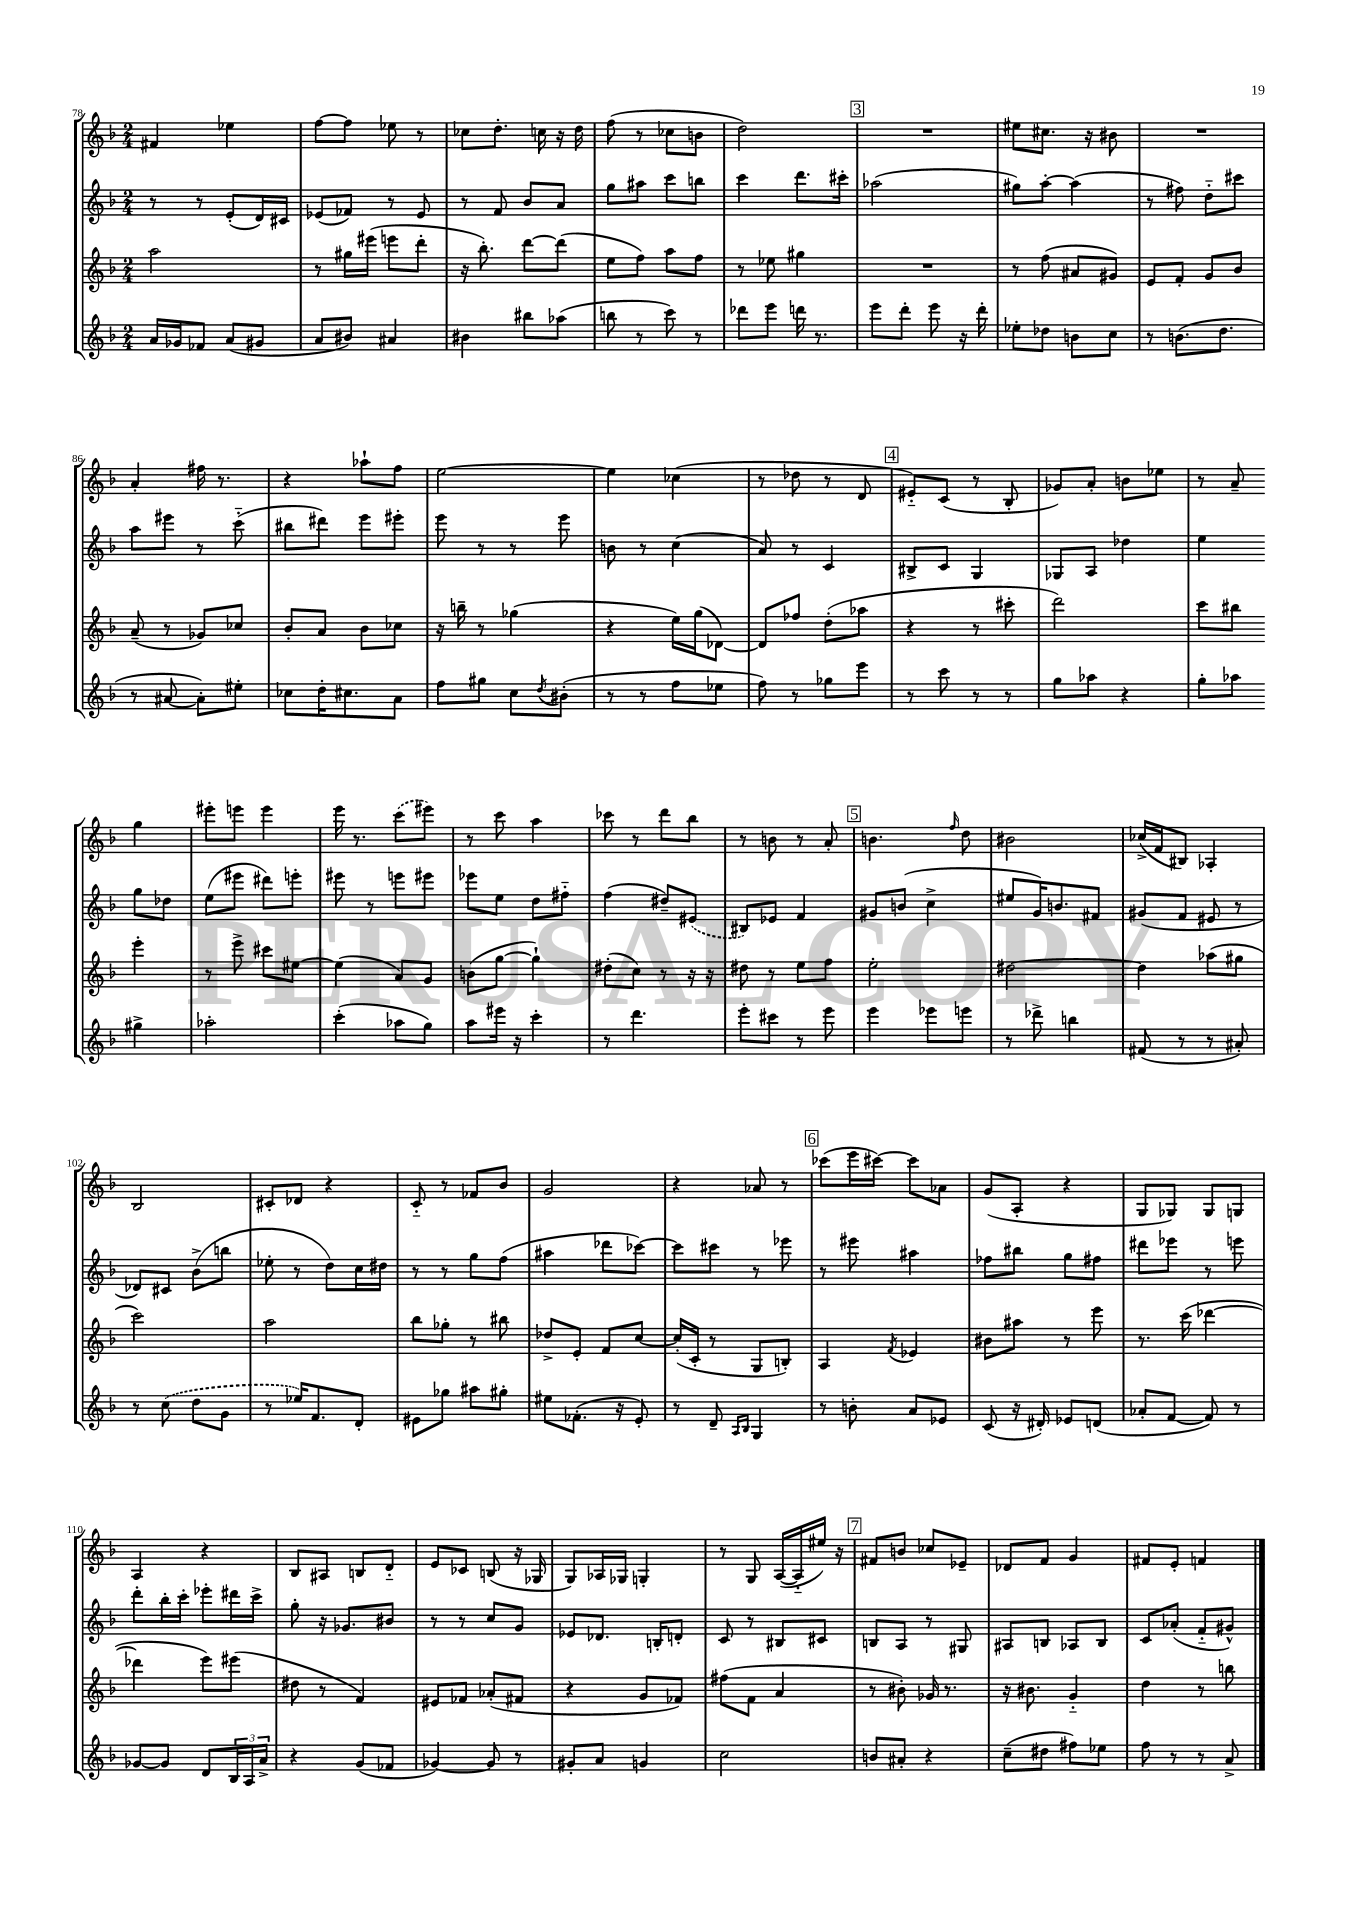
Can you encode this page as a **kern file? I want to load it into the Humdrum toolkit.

**kern	**kern	**kern	**kern
*part4	*part3	*part2	*part1
*staff4	*staff3	*staff2	*staff1
*clefG2	*clefG2	*clefG2	*clefG2
*k[b-]	*k[b-]	*k[b-]	*k[b-]
*M2/4	*M2/4	*M2/4	*M2/4
=78	=78	=78	=78
16a/LL	2aa\	8r	4f#X/
16g-X/J	.	.	.
8f-X/J	.	8r	.
(8a/L	.	(8e'/L	4ee-X\
8g#X/J	.	16d/L)	.
.	.	16c#X/JJ	.
=79	=79	=79	=79
8a/L	8r	(8e-X/L	[8ff\L
8b#X/J)	16gg#X\LL	8f-X/J)	8ff\J]
.	(16eee#X\JJ	.	.
4a#X/	8eeen\L	8r	8ee-X\
.	8ddd'\J	8e-/	8r
=80	=80	=80	=80
4b#X\	16r	8r	8cc-X\L
.	8.bb-'\)	.	.
.	.	8f/	8.dd'\J
8bb#X\L	[8ddd\L	8b-/L	.
.	.	.	16ccn\
(8aa-X\J	(8ddd\J]	8a/J	16r
.	.	.	16dd\
=81	=81	=81	=81
8bbn\	8ee\L	8gg\L	(8ff\
8r	8ff\J)	8aa#X\J	8r
8ccc\)	8aa\L	8ccc\L	8cc-X\L
8r	8ff\J	8bbn\J	8bn\J
=82	=82	=82	=82
8ddd-X\L	8r	4ccc\	2dd\)
8eee\J	8ee-X\	.	.
16dddn\	4gg#X\	8.ddd\L	.
8.r	.	.	.
.	.	16ccc#X'\Jk	.
!!LO:REH:place=s1:t=3
=83	=83	=83	=83
8eee\L	2r	(2aa-X\	2r
8ddd'\J	.	.	.
8eee\	.	.	.
16r	.	.	.
16ddd'\	.	.	.
=84	=84	=84	=84
8ee-X'\L	8r	8gg#X\L)	8ee#X\L
8dd-X\J	(8ff\	[8aa'\J	8.cc#X\J
8bn\L	8a#X/L	(4aa\]	.
.	.	.	16r
8cc\J	8g#X/J)	.	8b#X\
=85	=85	=85	=85
8r	8e/L	8r	2r
(8.bn\L	8f'/J	8ff#X\)	.
.	8g/L	8dd\L	.
8.dd\J	.	.	.
.	8b-/J	8ccc#X\J	.
!!LO:LB:g=z
=86	=86	=86	=86
8r	(8a~/	8aa\L	4a'/
[8a#X/	8r	8eee#X\J	.
8a#'\L])	8g-X/L)	8r	16ff#X\
.	.	.	8.r
8ee#X'\J	8cc-X/J	(8ccc\	.
=87	=87	=87	=87
8cc-X\L	8b-'/L	8bb#X\L	4r
16dd'\K	8a/J	8ddd#X\J)	.
8.cc#X\	.	.	.
.	8b-\L	8eee\L	8aa-X`\L
8a\J	8cc-X\J	8eee#X'\J	8ff\J
=88	=88	=88	=88
8ff\L	16r	8eee\	[2ee\
.	16bbn~\	.	.
8gg#X\J	8r	8r	.
8cc\L	(4gg-X\	8r	.
8qdd/	.	.	.
(8b#X'\J	.	8eee\	.
=89	=89	=89	=89
8r	4r	8bn\	4ee\]
8r	.	8r	.
8ff\L	16ee\LL)	(4cc\	(4cc-X\
.	(16gg\J	.	.
8ee-X\J	[8d-X\J)	.	.
=90	=90	=90	=90
8ff\)	8d-/L]	8a/)	8r
8r	8ff-X/J	8r	8dd-X\
8gg-X\L	(8dd'\L	4c/	8r
8eee\J	8aa-X\J	.	8d/
!!LO:REH:place=s1:t=4
=91	=91	=91	=91
8r	4r	8B#X^/L	8e#X/L)
8ccc\	.	8c/J	(8c/J
8r	8r	4G/	8r
8r	8ccc#X'\	.	8B-'/
=92	=92	=92	=92
8gg\L	2ddd\)	8G-X/L	8g-X/L)
8aa-X\J	.	8A/J	8a'/J
4r	.	4dd-X\	8bn\L
.	.	.	8ee-X\J
=93	=93	=93	=93
8gg'\L	8ccc\L	4ee\	8r
8aa-X\J	8bb#X\J	.	8a~/
4gg#X^\	4eee'\	8gg\L	4gg\
.	.	8dd-X\J	.
!!LO:LB:g=z
=94	=94	=94	=94
2aa-X'\	8r	(8ee\L	8eee#X'\L
.	8eee^\	8eee#X\J	8eeen\J
.	8ccc#X\L	8ddd#X\L)	4eee\
.	[8ee#X\J	8eeen'\J	.
=95	=95	=95	=95
(4ccc'\	(4ee#\]	8eee#X\	16eee\
.	.	.	8.r
.	.	8r	.
8aa-X\L	8a/L)	8eeen\L	(8ccc\L
8gg\J)	8g/J	8eee#X\J	8eee#X\J)
=96	=96	=96	=96
8aa\L	(8bn\L	8eee-X\L	8r
16eee#X\Jk	[8gg\J	8ee\J	8ccc\
16r	.	.	.
4ccc'\	4gg`\])	8dd\L	4aa\
.	.	8ff#X\J	.
=97	=97	=97	=97
8r	(8dd#X'\L	(4ff\	8ccc-X\
4.ddd\	8cc\J)	.	8r
.	8r	8dd#X~/L)	8ddd\L
.	16r	(8e#X/J	8bb-\J
.	16r	.	.
=98	=98	=98	=98
8eee'\L	8dd#X\	8B#X/L)	8r
8ccc#X\J	8r	8e-X/J	8bn\
8r	8ee\L	4f/	8r
8eee\	8ff\J	.	8a'/
!!LO:REH:place=s1:t=5
=99	=99	=99	=99
4eee\	2ee'\	8g#X/L	4.bn\
.	.	(8bn/J	.
8eee-X\L	.	4cc^\	.
.	.	.	16qqff/
8eeen\J	.	.	8dd\
=100	=100	=100	=100
8r	[2dd#X\	8ee#X/L	2b#X\
8ddd-X^\	.	16g/K)	.
.	.	8.bn/	.
4bbn\	.	.	.
.	.	8f#X/J	.
=101	=101	=101	=101
(8f#X/	4dd#\]	(8g#X/L	(16cc-X^/LL
.	.	.	16f/J
8r	.	8f/J	8B#X/J)
8r	(8aa-X\L	8e#X/	4A-X'/
8a#X'/)	8gg#X\J	8r	.
!!LO:LB:g=z
=102	=102	=102	=102
8r	2ccc\)	8d-X/L)	2B-/
(8cc\	.	8c#X/J	.
8dd\L	.	(8b-^\L	.
8g\J	.	8bbn\J	.
=103	=103	=103	=103
8r	2aa\	8ee-X'\	8c#X'/L
16ee-X/KL)	.	8r	8d-X/J
8.f/	.	.	.
.	.	8dd\L)	4r
8d'/J	.	16cc\L	.
.	.	16dd#X\JJ	.
=104	=104	=104	=104
8e#X\L	8bb-\L	8r	8c/
8gg-X\J	8gg-X'\J	8r	8r
8aa#X\L	8r	8gg\L	8f-X/L
8gg#X'\J	8bb#X\	(8ff\J	8b-/J
=105	=105	=105	=105
8ee#X\L	8dd-X^/L	4aa#X\	2g/
(8.f-X'\J	8e'/J	.	.
.	8f/L	8ddd-X\L	.
16r	.	.	.
8e'/)	[8cc/J	[8ccc-X\J)	.
=106	=106	=106	=106
8r	(16cc'/LL]	8ccc-\L]	4r
.	16c'/JJ	.	.
8d~/	8r	8ccc#X\J	.
16qqA/LL	.	.	.
16qqB-/JJ	.	.	.
4G/	8G/L	8r	8a-X/
.	8Bn'/J)	8eee-X\	8r
!!LO:REH:place=s1:t=6
=107	=107	=107	=107
8r	4A/	8r	(8ccc-X\L
8bn'\	.	8eee#X\	16eee\L
.	.	.	[16ccc#X\JJ)
.	8qf/	.	.
8a/L	4e-X/	4aa#X\	8ccc#\L]
8e-X/J	.	.	8a-X\J
=108	=108	=108	=108
(8c/	8b#X\L	8ff-X\L	(8g/L
16r	8aa#X\J	8bb#X\J	8A'/J
16d#X'/)	.	.	.
8e-X/L	8r	8gg\L	4r
(8dn/J	8eee\	8ff#X\J	.
=109	=109	=109	=109
8a-X'/L	8.r	8ddd#X\L	8G/L
[8f/J	.	8eee-X\J	8G-X/J)
.	(16ccc\	.	.
8f/])	[4ddd-X\	8r	8G-/L
8r	.	8eeen\	8Gn/J
!!LO:LB:g=z
=110	=110	=110	=110
[8g-X/L	4ddd-X\]	8ddd'\L	4A/
8g-/J]	.	16bb-'\L	.
.	.	16ccc'\JJ	.
8d/L	8eee\L)	8eee-X'\L	4r
24B-/L	(8eee#X\J	16ddd#X\L	.
24A/	.	.	.
.	.	16ccc^\JJ	.
24a^/JJ	.	.	.
=111	=111	=111	=111
4r	8dd#X\	8gg'\	8B-/L
.	8r	16r	8A#X/J
.	.	8.g-X/L	.
(8g/L	4f/)	.	8Bn/L
8f-X/J	.	8b#X/J	8d/J
=112	=112	=112	=112
[4g-X/)	8e#X/L	8r	8e/L
.	8f-X/J	8r	8c-X/J
8g-/]	(8a-X'/L	8cc/L	(8Bn/
8r	8f#X/J	8g/J	16r
.	.	.	16G-X/
=113	=113	=113	=113
8g#X'/L	4r	8e-X/L	8G/L)
8a/J	.	8.d-X/J	16A-X/L
.	.	.	16G-X/JJ
4gn/	8g/L	.	4Gn'/
.	.	16Bn'/KL	.
.	8f-X/J)	8dn'/J	.
=114	=114	=114	=114
2cc\	(8ff#X\L	8c/	8r
.	8f\J	8r	8G/
.	4a/	8B#X/L	([16A/LL
.	.	.	16A/]
.	.	8c#X/J	16ee#X/JJ)
.	.	.	16r
!!LO:REH:place=s1:t=7
=115	=115	=115	=115
8bn/L	8r	8Bn/L	8f#X/L
8a#X'/J	8b#X'\)	8A/J	8bn/J
4r	16g-X/	8r	8cc-X/L
.	8.r	.	.
.	.	8G#X/	8e-X~/J
=116	=116	=116	=116
(8cc~\L	16r	8A#X/L	8d-X/L
.	8.b#X\	.	.
8dd#X\J	.	8Bn/J	8f/J
8ff#X\L)	4g/	8A-X/L	4g/
8ee-X\J	.	8B/J	.
=117	=117	=117	=117
8ff\	4dd\	8c/L	8f#X/L
8r	.	(8a-X'/J	8e'/J
8r	8r	8f/L	4fn/
8a^/	8bbn\	8g#X^^/J)	.
==	==	==	==
*-	*-	*-	*-
